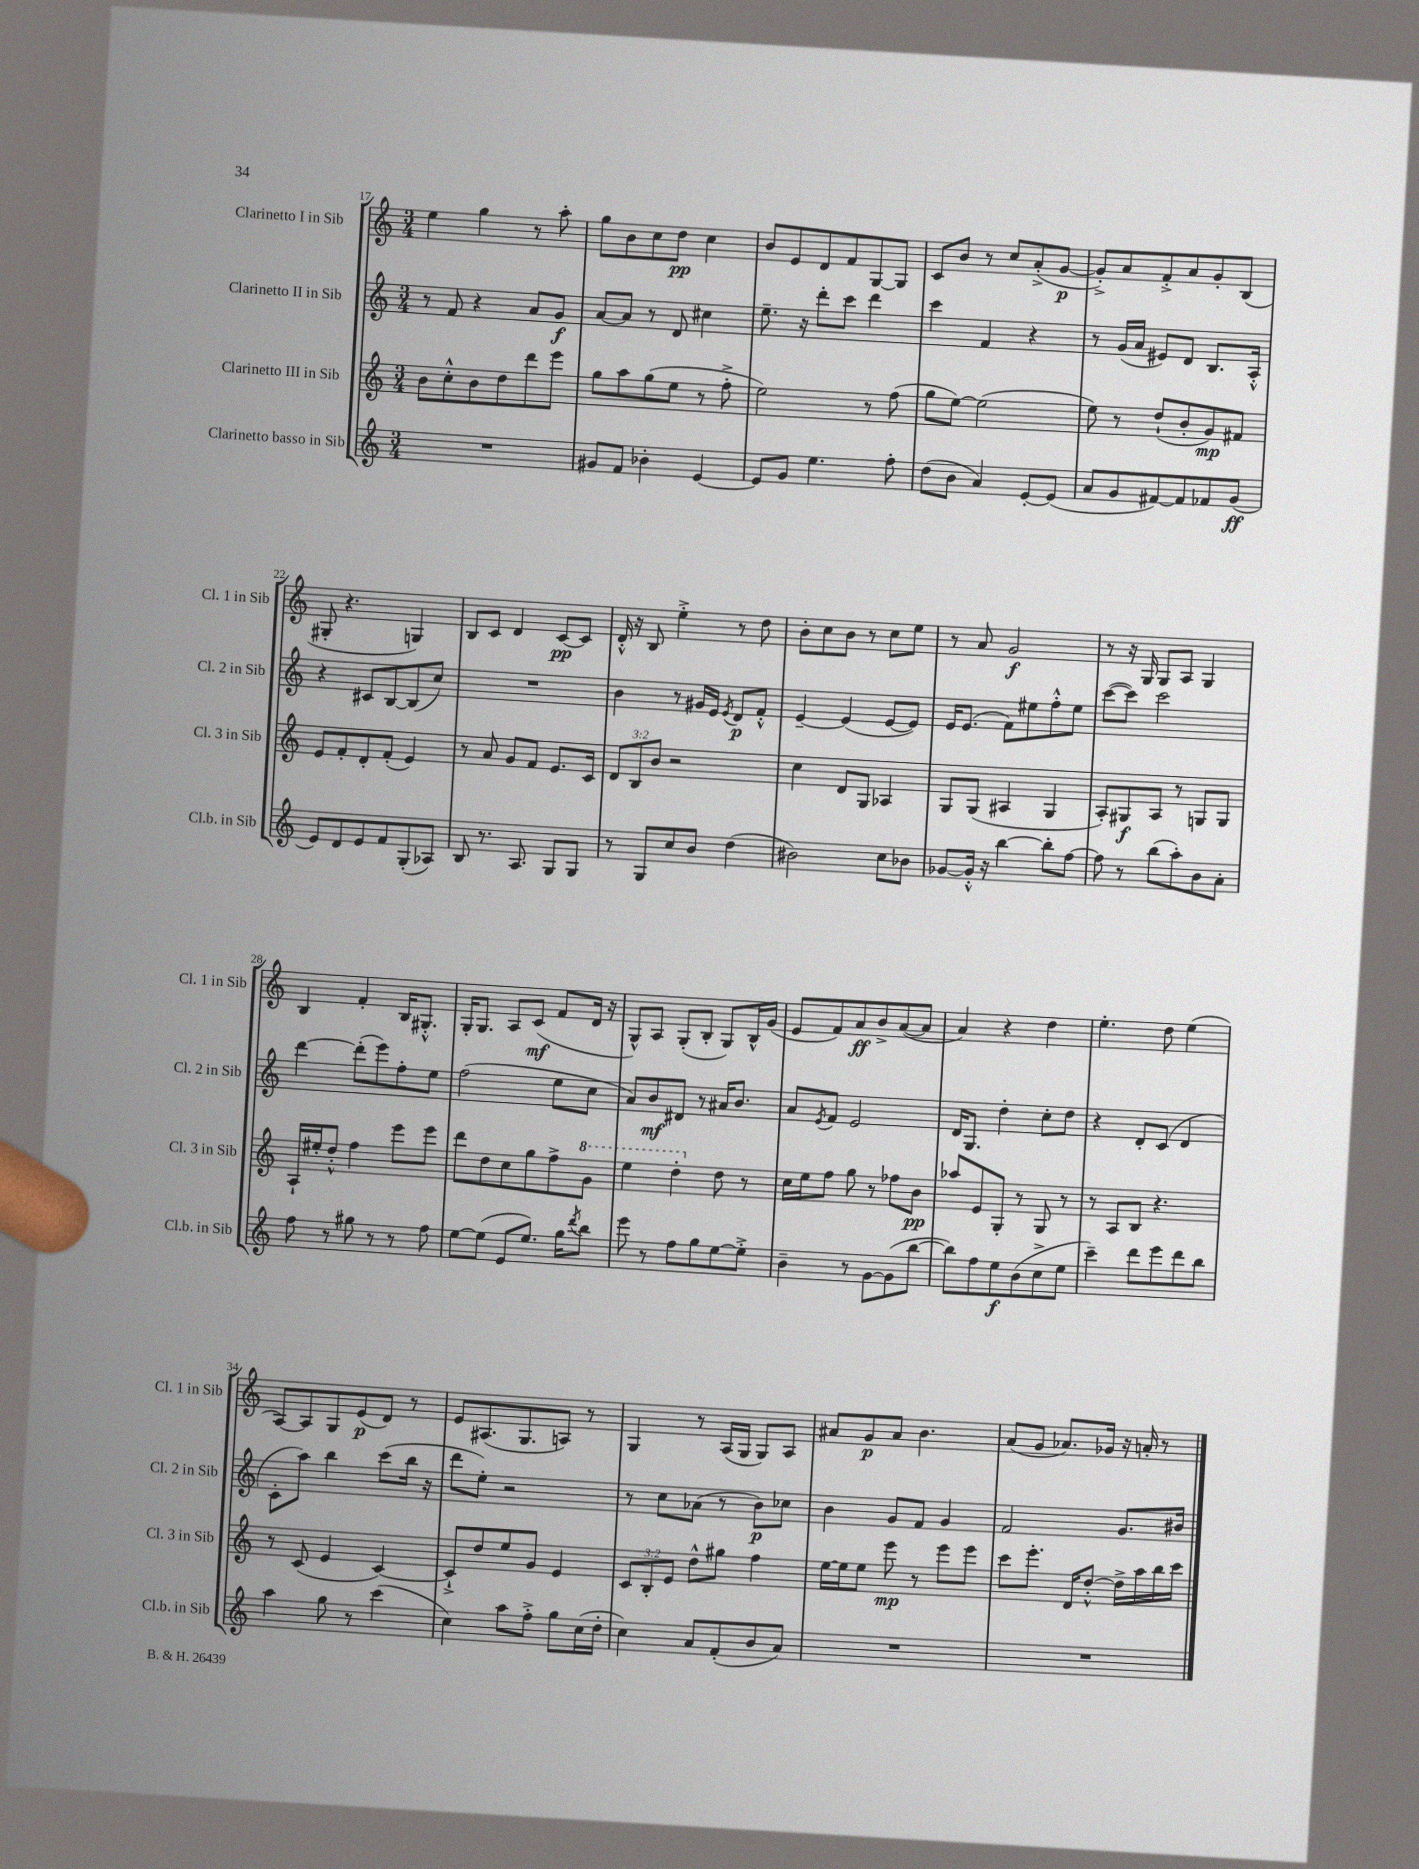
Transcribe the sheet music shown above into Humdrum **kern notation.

**kern	**dynam	**kern	**dynam	**kern	**dynam	**kern	**dynam
*part4	*part4	*part3	*part3	*part2	*part2	*part1	*part1
*staff4	*staff4	*staff3	*staff3	*staff2	*staff2	*staff1	*staff1
*I"Clarinetto basso in Sib	*	*I"Clarinetto III in Sib	*	*I"Clarinetto II in Sib	*	*I"Clarinetto I in Sib	*
*I'Cl.b. in Sib	*	*I'Cl. 3 in Sib	*	*I'Cl. 2 in Sib	*	*I'Cl. 1 in Sib	*
*clefG2	*	*clefG2	*	*clefG2	*	*clefG2	*
*k[]	*	*k[]	*	*k[]	*	*k[]	*
*M3/4	*	*M3/4	*	*M3/4	*	*M3/4	*
=17	=17	=17	=17	=17	=17	=17	=17
2.r	.	8b\L	.	8r	.	4ee\	.
.	.	8cc'^^\	.	8f/	.	.	.
.	.	8b\	.	4r	.	4gg\	.
.	.	8dd\	.	.	.	.	.
.	.	8ddd\	.	8a/L	.	8r	.
.	.	8eee\J	.	8g/J	f	8aa'\	.
=18	=18	=18	=18	=18	=18	=18	=18
8g#X/L	.	8gg\L	.	[8a/L	.	8gg\L	.
8f/J	.	8aa\	.	8a/J]	.	8b\	.
4b-X'\	.	(8gg\	.	8r	.	8cc\	.
.	.	8ee\J	.	8d/	.	8dd\J	pp
[4e/	.	8r	.	4cc#X\	.	4cc\	.
.	.	8ff'^\	.	.	.	.	.
=19	=19	=19	=19	=19	=19	=19	=19
8e/L]	.	2ee\)	.	8.ee~\	.	8b/L	.
8g/J	.	.	.	.	.	8e/	.
.	.	.	.	16r	.	.	.
4.ee\	.	.	.	8ddd'\L	.	8d/	.
.	.	.	.	8ccc\J	.	8f/	.
.	.	8r	.	4ddd\	.	[8G/	.
8ff'\	.	(8ff\	.	.	.	8G/J]	.
=20	=20	=20	=20	=20	=20	=20	=20
(8dd\L	.	8gg\L	.	4ccc\	.	8c/L	.
8b\J	.	[8ee\J)	.	.	.	8b/J	.
4a/)	.	(2ee\]	.	4f/	.	8r	.
.	.	.	.	.	.	8cc/L	.
[8e'/L	.	.	.	4r	.	(8a'^/	.
(8e/J]	.	.	.	.	.	[8g/J	p
=21	=21	=21	=21	=21	=21	=21	=21
8a/L	.	8ee\)	.	8r	.	8g'^/L])	.
8g/	.	8r	.	(16g/LL	.	8a/	.
.	.	.	.	16a/JJ	.	.	.
[8f#X/)	.	(8dd`/L	.	8e#X/L)	.	8f'^/	.
8f#/]	.	8b'/	.	8d/J	.	8a/	.
8f-X/	.	8g/)	mp	8.B/L	.	8g'/	.
(8g/J	ff	8f#X/J	.	.	.	(8B/J	.
.	.	.	.	16A'^^/Jk	.	.	.
!!LO:LB:g=z
=22	=22	=22	=22	=22	=22	=22	=22
8e/L)	.	8e/L	.	4r	.	8G#X'/	.
8d/	.	8f'/	.	.	.	4.r	.
8e/	.	8d'/	.	8c#X/L	.	.	.
8f/	.	(8f'/J	.	[8B/	.	.	.
(8G'/	.	4e/)	.	(8B/]	.	4Gn/)	.
8A-X/J)	.	.	.	8cc/J)	.	.	.
=23	=23	=23	=23	=23	=23	=23	=23
8B/	.	8r	.	2.r	.	8B/L	.
8.r	.	8a/	.	.	.	8c/J	.
.	.	8g/L	.	.	.	4d/	.
8.A/	.	.	.	.	.	.	.
.	.	8f/J	.	.	.	.	.
8G/L	.	8.e/L	.	.	.	[8c/L	pp
8G/J	.	.	.	.	.	8c/J]	.
.	.	16c/Jk	.	.	.	.	.
=24	=24	=24	=24	=24	=24	=24	=24
8r	.	12d/L	.	4b\	.	16d'^^/	.
.	.	.	.	.	.	16r	.
.	.	12B/	.	.	.	.	.
8G/L	.	.	.	.	.	8B/	.
.	.	12b/J	.	.	.	.	.
8cc/	.	2r	.	8r	.	4ee'^\	.
8b/J	.	.	.	16g#X/LL	.	.	.
.	.	.	.	16e/JJ	.	.	.
.	.	.	.	8qe/	.	.	.
(4dd\	.	.	.	8d/L	p	8r	.
.	.	.	.	8f'^^/J	.	8dd\	.
=25	=25	=25	=25	=25	=25	=25	=25
2b#X\)	.	4cc\	.	[4e~/	.	8b'\L	.
.	.	.	.	.	.	8cc\	.
.	.	8d/L	.	(4e/]	.	8b\J	.
.	.	8G/J	.	.	.	8r	.
8cc\L	.	4A-X/	.	[8e/L	.	8cc\L	.
8b-X\J	.	.	.	8e/J])	.	8ee\J	.
=26	=26	=26	=26	=26	=26	=26	=26
[8g-X/L	.	8G/L	.	16e/KL	.	8r	.
.	.	.	.	(8.e/J	.	.	.
16g-'^^/Jk]	.	(8G/J	.	.	.	8a/	.
16r	.	.	.	.	.	.	.
[4bb\	.	4A#X/	.	8f\L)	.	2g/	f
.	.	.	.	8ee#X\	.	.	.
8bb'\L]	.	4G/	.	8ff'^^\	.	.	.
[8ff\J	.	.	.	8ee#\J	.	.	.
=27	=27	=27	=27	=27	=27	=27	=27
8ff\]	.	8A'/L)	.	([8ccc\L	.	8r	.
8r	.	8G#X/	f	8ccc\J])	.	16r	.
.	.	.	.	.	.	16G/	.
(8bb\L	.	8A/J	.	2ccc\	.	8G/L	.
8aa'\)	.	8r	.	.	.	8A/J	.
8b\	.	8Gn/L	.	.	.	4G/	.
8a'\J	.	8G/J	.	.	.	.	.
!!LO:LB:g=z
=28	=28	=28	=28	=28	=28	=28	=28
8ff\	.	16A`/LL	.	[4ddd\	.	4B/	.
.	.	16ee#X'/J	.	.	.	.	.
8r	.	8dd'^^/J	.	.	.	.	.
8gg#X\	.	4ff\	.	(8ddd'\L]	.	4f'/	.
8r	.	.	.	8eee\)	.	.	.
8r	.	8eee\L	.	8ff'\	.	16B/KL	.
.	.	.	.	.	.	8.G#X'^^/J	.
8ff\	.	8eee\J	.	8ee\J	.	.	.
=29	=29	=29	=29	=29	=29	=29	=29
[8ee\L	.	8ddd\L	.	(2ff\	.	16G'/KL	.
.	.	.	.	.	.	8.G/J	.
(8ee\J]	.	8dd\	.	.	.	.	.
8e/L	.	8cc\	.	.	.	8A/L	.
8.ee/J)	.	8gg\	.	.	.	(8c/J	mf
.	.	8ff^\	.	8ee\L	.	8f/L	.
16gg\KL	.	.	.	.	.	.	.
8qddd/	.	.	.	.	.	.	.
*	*	*8va	*	*	*	*	*
8bb\J	.	8gg\J	.	8cc\J	.	16d/Jk	.
.	.	.	.	.	.	16r	.
=30	=30	=30	=30	=30	=30	=30	=30
8eee\	.	4eee\	.	8a/L)	.	8G^^/L)	.
8r	.	.	.	8b/	mf	8A/J	.
8ff\L	.	4ddd'\	.	8d#X/J	.	(8G'/L	.
8gg\	.	.	.	8r	.	8B'/J	.
*	*	*X8va	*	*	*	*	*
[8ee\	.	8dd\	.	16a#X/KL	.	8G/L)	.
.	.	.	.	8.b/J	.	.	.
8ee'^\J]	.	8r	.	.	.	16B^^/L	.
.	.	.	.	.	.	(16g/JJ	.
=31	=31	=31	=31	=31	=31	=31	=31
4b~\	.	16cc\LL	.	8a/L	.	8e/L	.
.	.	16ee\J	.	.	.	.	.
.	.	.	.	8qe/	.	.	.
.	.	8ff\J	.	8f/J	.	8f/)	.
8r	.	8gg\	.	2e/	.	8a/	ff
[8g\L	.	8r	.	.	.	8b^/	.
(8g\]	.	8ff-X\L	.	.	.	([8a/	.
[8bb\J	.	8b\J	pp	.	.	8a/J]	.
=32	=32	=32	=32	=32	=32	=32	=32
8bb\L])	.	8aa-X/L	.	16d/KL	.	4a/)	.
.	.	.	.	8.G/J	.	.	.
8ff\	.	8e/	.	.	.	.	.
8ee\	f	8G'/J	.	4dd'\	.	4r	.
(8b\	.	8r	.	.	.	.	.
8cc^\	.	8G/	.	8cc'\L	.	4dd\	.
8ee\J	.	8r	.	8dd\J	.	.	.
=33	=33	=33	=33	=33	=33	=33	=33
4ccc~\)	.	8r	.	4r	.	4.ee'\	.
.	.	8A/L	.	.	.	.	.
8ddd\L	.	8B/J	.	8d'/L	.	.	.
8eee\	.	4.r	.	(8c/J	.	8dd\	.
8ddd\	.	.	.	4d/	.	(4ee\	.
8bb\J	.	.	.	.	.	.	.
!!LO:LB:g=z
=34	=34	=34	=34	=34	=34	=34	=34
4aa\	.	8r	.	8c'\L	.	[8A/L)	.
.	.	(8c/	.	8aa\J)	.	8A/]	.
8gg\	.	4e/	.	4bb\	.	8G/	.
8r	.	.	.	.	.	(8e/	p
(4ccc\	.	[4c/)	.	(8ccc\L	.	8d/J)	.
.	.	.	.	16bb\Jk	.	8r	.
.	.	.	.	16r	.	.	.
=35	=35	=35	=35	=35	=35	=35	=35
4cc\)	.	8c`^/L]	.	8ddd\L	.	8e/L	.
.	.	8dd/	.	8ee'\J)	.	(8.A#X/	.
8aa\L	.	8ee/	.	2r	.	.	.
.	.	.	.	.	.	8.G/	.
8ff'^\J	.	8g/J	.	.	.	.	.
8gg\L	.	4e/	.	.	.	8An/J)	.
(16cc\L	.	.	.	.	.	8r	.
16dd'\JJ	.	.	.	.	.	.	.
=36	=36	=36	=36	=36	=36	=36	=36
4cc\)	.	12c/L	.	8r	.	4G/	.
.	.	12B'/	.	.	.	.	.
.	.	.	.	8cc\L	.	.	.
.	.	12e/J	.	.	.	.	.
8a/L	.	8dd^^\L	.	(8a-X\J	.	8r	.
(8f'/	.	8gg#X\J	.	8r	.	(16A/LL	.
.	.	.	.	.	.	16G/JJ	.
8b/	.	4ff\	.	8b\L)	p	8G/L)	.
8a/J)	.	.	.	8cc-X\J	.	8A/J	.
=37	=37	=37	=37	=37	=37	=37	=37
2.r	.	[16ee\LL	.	4b\	.	8a#X/L	.
.	.	16ee\J]	.	.	.	.	.
.	.	8ee\J	.	.	.	8g/	p
.	.	8eee\	mp	8g/L	.	8a#/J	.
.	.	8r	.	8f/J	.	4.b\	.
.	.	8eee\L	.	4g/	.	.	.
.	.	8eee\J	.	.	.	.	.
=38	=38	=38	=38	=38	=38	=38	=38
2.r	.	8ccc\L	.	2f/	.	(8a/L	.
.	.	8.eee'\J	.	.	.	8g/J	.
.	.	.	.	.	.	8.a-X/L)	.
.	.	16d/KL	.	.	.	.	.
.	.	[8dd'^^/J	.	.	.	.	.
.	.	.	.	.	.	16g-X/Jk	.
.	.	16dd^\LL]	.	8.g/L	.	16r	.
.	.	16aa\	.	.	.	16an'/	.
.	.	16bb\	.	.	.	8r	.
.	.	16ccc\JJ	.	16b#X/Jk	.	.	.
==	==	==	==	==	==	==	==
*-	*-	*-	*-	*-	*-	*-	*-
